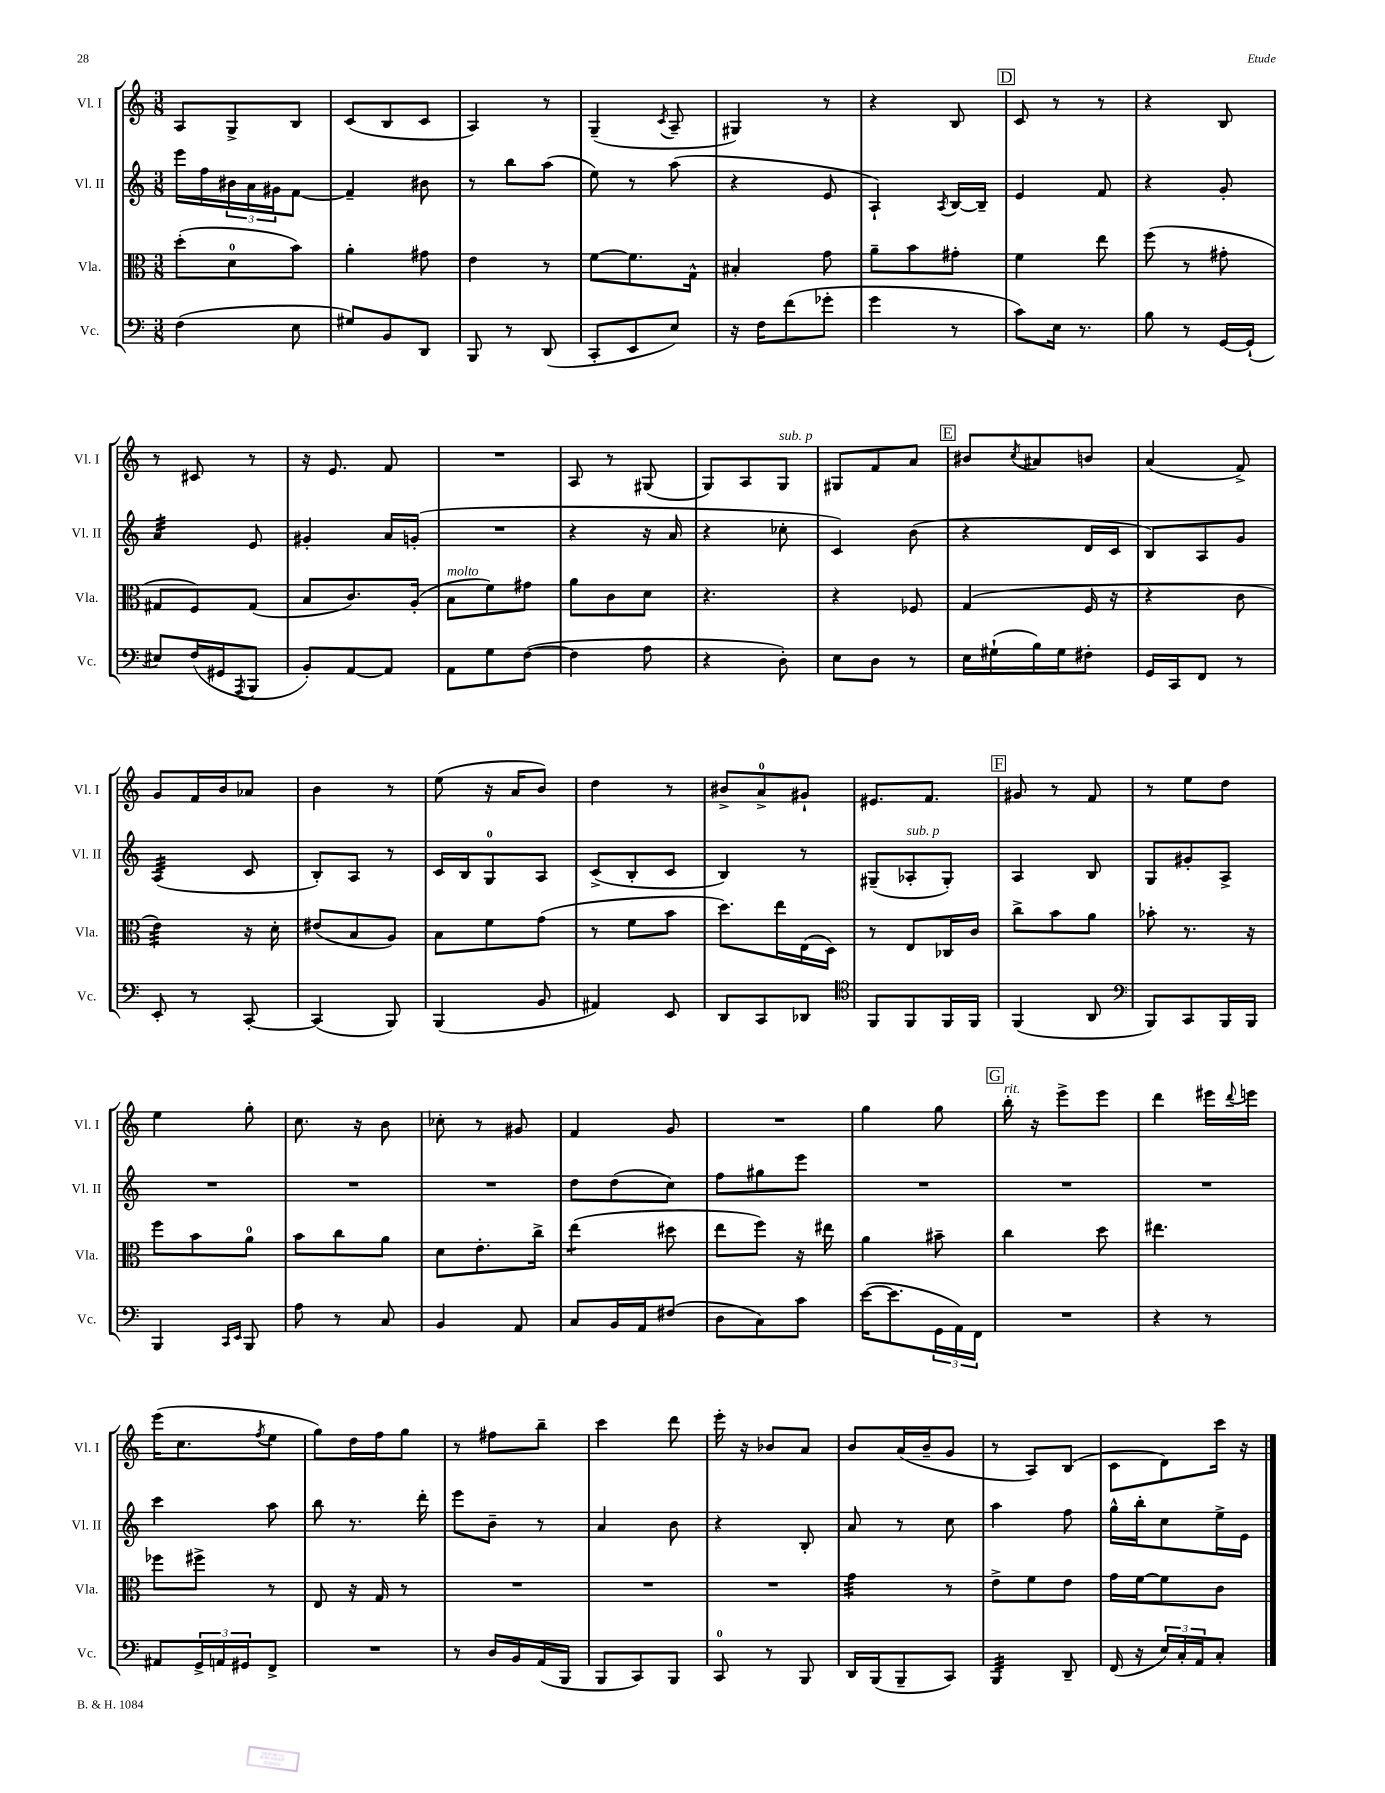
<<
\new StaffGroup <<
\new Staff = "s0" \with { instrumentName = "Vl. I" shortInstrumentName = "Vl. I" } {
    \clef treble \key c \major \numericTimeSignature \time 3/8
    a8 g8-> b8 |
    c'8( b8 c'8 |
    a4) r8 |
    g4--( \acciaccatura { c'8 } a8-- |
    gis4) r8 |
    r4 b8 |
    \mark \markup { \box "D" } c'8 r8 r8 |
    r4 b8 |
    r8 cis'8 r8 |
    r16 e'8. f'8 |
    R4. |
    a8 r8 gis8( |
    g8) a8 g8^\markup { \italic "sub. p" } |
    gis8 f'8 a'8 |
    \mark \markup { \box "E" } bis'8 \acciaccatura { c''8 } ais'8 b'8 |
    a'4( f'8->) |
    g'8 f'16 b'16 aes'8 |
    b'4 r8 |
    e''8( r16 a'16 b'8) |
    d''4 r8 |
    bis'8-> a'8-0-> gis'8-! |
    eis'8. f'8. |
    \mark \markup { \box "F" } gis'8 r8 f'8 |
    r8 e''8 d''8 |
    e''4 g''8-. |
    c''8. r16 b'8 |
    ces''8-. r8 gis'8 |
    f'4 g'8 |
    R4. |
    g''4 g''8 |
    \mark \markup { \box "G" } b''16-.^\markup { \italic "rit." } r16 e'''8-> e'''8 |
    d'''4 eis'''16 \appoggiatura { d'''8 } e'''16 |
    e'''16( c''8. \acciaccatura { f''8 } e''8 |
    g''8) d''16 f''16 g''8 |
    r8 fis''8 b''8-- |
    c'''4 d'''8 |
    e'''16-. r16 bes'8 a'8 |
    b'8 a'16( b'16-- g'8 |
    r8 a8) b8( |
    c'8 d'8) c'''16 r16 \bar "|." |
}
\new Staff = "s1" \with { instrumentName = "Vl. II" shortInstrumentName = "Vl. II" } {
    \clef treble \key c \major \numericTimeSignature \time 3/8
    e'''16 f''16 \tuplet 3/2 { bis'16 a'16 gis'16 } f'8~ |
    f'4-- bis'8 |
    r8 b''8 a''8( |
    e''8) r8 a''8( |
    r4 e'8 |
    a4-!) \acciaccatura { a8 } b16~ b16-- |
    \mark \markup { \box "D" } e'4 f'8 |
    r4 g'8-. |
    a'4:32 e'8 |
    gis'4-. a'16 g'16-.( |
    R4. |
    r4 r16 a'16 |
    r4 ces''8-. |
    c'4) b'8( |
    \mark \markup { \box "E" } r4 d'16 c'16 |
    b8) a8 g'8 |
    a4:32( c'8 |
    b8-.) a8 r8 |
    c'16 b16 g8-0 a8 |
    c'8->( b8-. c'8 |
    b4) r8 |
    gis8--( aes8-.^\markup { \italic "sub. p" } gis8-.) |
    \mark \markup { \box "F" } a4 b8 |
    g8 gis'8-. a8-> |
    R4. |
    R4. |
    R4. |
    d''8 d''8( c''8) |
    f''8 gis''8 e'''8 |
    R4. |
    \mark \markup { \box "G" } R4. |
    R4. |
    c'''4 a''8 |
    b''8 r8. d'''16-. |
    e'''8 b'8-- r8 |
    a'4 b'8 |
    r4 b8-. |
    a'8 r8 c''8 |
    a''4 f''8 |
    g''16-^ b''16-. c''8 e''16-> e'16 \bar "|." |
}
\new Staff = "s2" \with { instrumentName = "Vla." shortInstrumentName = "Vla." } {
    \clef alto \key c \major \numericTimeSignature \time 3/8
    d''8-.( d'8-0 b'8) |
    a'4-. gis'8 |
    e'4 r8 |
    f'8~ f'8. g16-^ |
    bis4-. g'8 |
    a'8-- b'8 gis'8-. |
    \mark \markup { \box "D" } f'4 e''8 |
    f''8( r8 gis'8-. |
    gis8 f8) gis8( |
    b8 c'8.) a16-.( |
    b8^\markup { \italic "molto" } f'8) gis'8 |
    a'8 c'8 d'8 |
    r4. |
    r4 fes8 |
    \mark \markup { \box "E" } g4( f16 r16 |
    r4 c'8 |
    e'4:32) r16 d'16-. |
    eis'8( b8 a8) |
    b8 f'8 g'8( |
    r8 f'8 b'8 |
    d''8.) e''16 e16( d16) |
    r8 e8 ces16 c'16 |
    \mark \markup { \box "F" } c''8-> b'8 a'8 |
    bes'8-. r8. r16 |
    f''8 b'8 a'8-0 |
    b'8 c''8 a'8 |
    d'8 e'8.-. c''16-> |
    e''4:8( dis''8 |
    e''8 f''8) r16 eis''16 |
    a'4 bis'8-- |
    \mark \markup { \box "G" } c''4 d''8 |
    eis''4. |
    fes''8 fis''8-> r8 |
    e8 r16 g16 r8 |
    R4. |
    R4. |
    R4. |
    g'4:32 r8 |
    e'8-> f'8 e'8 |
    g'16 f'16~ f'8 c'8 \bar "|." |
}
\new Staff = "s3" \with { instrumentName = "Vc." shortInstrumentName = "Vc." } {
    \clef bass \key c \major \numericTimeSignature \time 3/8
    f4( e8 |
    gis8) b,8 d,8 |
    b,,8 r8 d,8( |
    c,8-. e,8 e8) |
    r16 f16 f'8( ges'8-. |
    g'4 r8 |
    \mark \markup { \box "D" } c'8) e16 r8. |
    b8 r8 g,16~ g,16-!( |
    eis8) f16( gis,16 \acciaccatura { a,,8 } b,,8 |
    b,8-.) a,8~ a,8 |
    a,8 g8 f8~( |
    f4 a8 |
    r4 d8-.) |
    e8 d8 r8 |
    \mark \markup { \box "E" } e16 gis16-!( b16) gis16 fis8-. |
    g,16 c,16 f,8 r8 |
    e,8-. r8 c,8~-. |
    c,4( b,,8) |
    b,,4( b,8 |
    ais,4) e,8 |
    d,8 c,8 des,8 |
    \clef tenor f,8 f,8 f,16 f,16 |
    \mark \markup { \box "F" } f,4( a,8 |
    \clef bass b,,8) c,8 b,,16 b,,16 |
    b,,4 \grace { c,16 e,16 } b,,8 |
    a8 r8 c8 |
    b,4 a,8 |
    c8 b,16 a,16 fis8( |
    d8 c8) c'8 |
    e'16~( e'8. \tuplet 3/2 { g,16 a,16) f,16 } |
    \mark \markup { \box "G" } R4. |
    r4 r8 |
    ais,8 \tuplet 3/2 { g,16-> a,16 gis,16 } f,8-> |
    R4. |
    r8 d16 b,16 a,16( b,,16 |
    b,,8 c,8) b,,8 |
    c,8-0 r8 b,,8 |
    d,16 b,,16( b,,8-- c,8) |
    b,,4:32 d,8-- |
    f,16( r16 \tuplet 3/2 { e16) c16-. a,16 } c8-. \bar "|." |
}
>>
>>
\layout { \context { \Score \remove "Bar_number_engraver" } }
